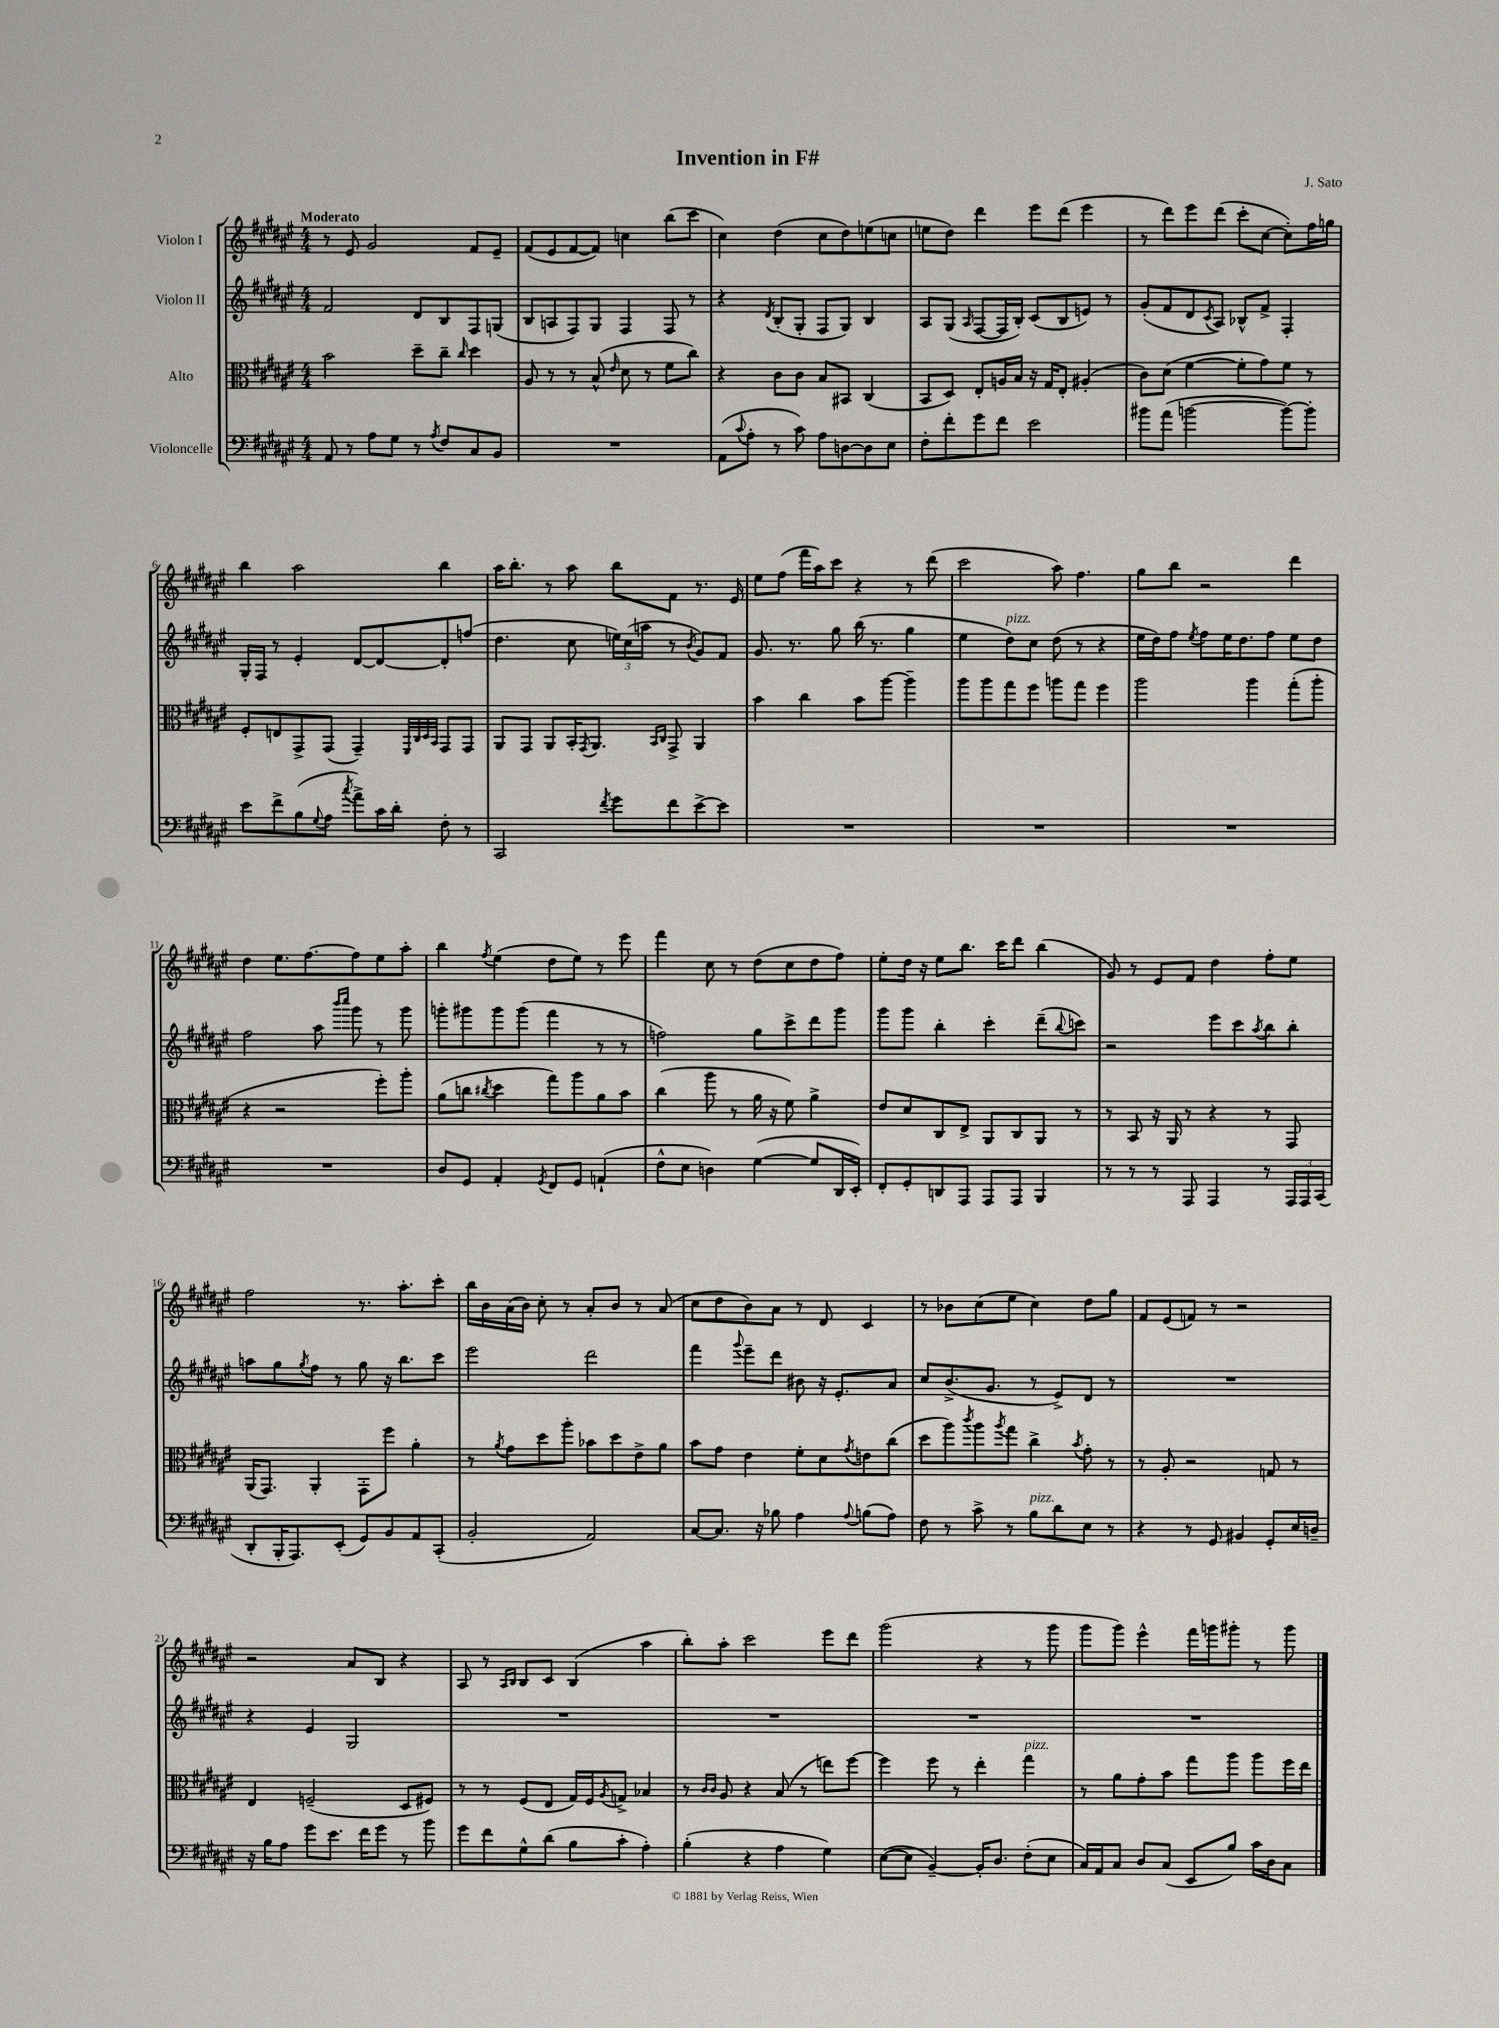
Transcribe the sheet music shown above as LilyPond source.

\header { title = "Invention in F#" composer = "J. Sato" }
<<
\new StaffGroup <<
\new Staff = "s0" \with { instrumentName = "Violon I" } {
    \clef treble \key fis \major \numericTimeSignature \time 4/4 \tempo "Moderato"
    r8 eis'8 gis'2 fis'8 eis'8-- |
    fis'8( eis'8 fis'8~ fis'8) c''4 b''8( cis'''8 |
    cis''4) dis''4( cis''8 dis''8) e''8( c''8 |
    e''8 dis''8) dis'''4 eis'''8 dis'''8( eis'''4 |
    r8 dis'''8) eis'''8 dis'''8( cis'''8-. cis''8~ cis''8-.) fis''16 g''16 |
    b''4 ais''2 b''4 |
    ais''16 b''8.-. r8 ais''8 b''8 fis'8 r8. eis'16 |
    eis''8 fis''8( fis'''16 ais''16) cis'''8 r4 r8 dis'''8( |
    cis'''2 ais''8) fis''4. |
    gis''8 b''8 r2 dis'''4 |
    dis''4 eis''8. fis''8.~ fis''8 eis''8 ais''8-. |
    b''4 \acciaccatura { fis''8 } eis''4( dis''8 eis''8) r8 eis'''8 |
    fis'''4 cis''8 r8 dis''8( cis''8 dis''8 fis''8) |
    eis''8-. dis''16 r16 eis''8 b''8. cis'''16 dis'''8 b''4( |
    gis'8) r8 eis'8 fis'8 dis''4 fis''8-. eis''8 |
    fis''2 r8. ais''8.-. cis'''8-. |
    b''16 b'16 ais'16( b'16) cis''8-. r8 ais'8-. b'8 r8 ais'8( |
    cis''8 dis''8 b'8) ais'8 r8 dis'8 cis'4 |
    r8 bes'8 cis''8( eis''8 cis''4) dis''8 gis''8 |
    fis'8 eis'8( f'8) r8 r2 |
    r2 ais'8 b8 r4 |
    ais8 r8 \grace { ais16 b16 } b8 cis'8 b4( ais''4 |
    b''8-.) ais''8-. cis'''2 eis'''8 dis'''8 |
    gis'''2( r4 r8 gis'''8 |
    gis'''8 gis'''8) eis'''4-^ fis'''16 g'''16 gis'''8-. r8 gis'''8 \bar "|." |
}
\new Staff = "s1" \with { instrumentName = "Violon II" } {
    \clef treble \key fis \major \numericTimeSignature \time 4/4
    fis'2 dis'8 b8 fis8 g8( |
    b8 a8 fis8) gis8 fis4 fis8 r8 |
    r4 \acciaccatura { dis'8 } b8-.( gis8-. fis8 gis8) b4 |
    ais8 gis8( \grace { ais16 } fis8~ fis16 b16-.) cis'8( b8 e'8) r8 |
    gis'8-.( fis'8 dis'8 \acciaccatura { cis'8 } ais8) bes8-^ fis'8-> fis4-. |
    gis16-. fis16 r8 eis'4-. dis'8~ dis'8~ dis'8-. f''8( |
    dis''4. cis''8 \tuplet 3/2 { e''16) cis''16( a''16 } r8 \acciaccatura { b'8 } gis'8) fis'8 |
    gis'8. r8. gis''8 b''16( r8. gis''4 |
    eis''4 dis''8^\markup { \italic "pizz." }) cis''8 dis''8( r8 r4 |
    eis''16 dis''16) fis''8 \acciaccatura { eis''8 } fis''8 eis''16 dis''8. fis''8 eis''8 dis''8 |
    fis''2 ais''8 \grace { b'''16 cis''''16 } gis'''8 r8 gis'''8 |
    g'''8-. gis'''8 gis'''8 gis'''8( fis'''4 r8 r8 |
    f''2) gis''8 cis'''8-> dis'''8 gis'''8 |
    gis'''8 gis'''8 b''4-. cis'''4-. dis'''8--( \appoggiatura { b''8 } c'''8) |
    r2 eis'''8 cis'''8 \acciaccatura { ais''8 } b''8 b''8-. |
    a''8 gis''8 \acciaccatura { gis''8 } fis''8 r8 gis''8 r16 b''8. cis'''8 |
    eis'''2 dis'''2 |
    fis'''4 \appoggiatura { gis'''8 } eis'''8-- dis'''8 bis'8 r16 eis'8.-. ais'8 |
    cis''8 b'8.->( gis'8. r8 eis'8->) dis'8 r8 |
    R1 |
    r4 eis'4 gis2 |
    R1 |
    R1 |
    R1 |
    R1 \bar "|." |
}
\new Staff = "s2" \with { instrumentName = "Alto" } {
    \clef alto \key fis \major \numericTimeSignature \time 4/4
    b'2 dis''8-- cis''8-- \grace { cis''16 } dis''4 |
    ais8 r8 r8 b8-^( \grace { eis'16 } dis'8 r8 fis'8 cis''8) |
    r4 cis'8 cis'8 b8 bis,8 cis4( |
    b,8 dis8) eis8-. a16 b16 r16 gis16 eis8-. ais4-.( |
    cis'8) dis'8( fis'4~ fis'8-. gis'8) fis'8 r8 |
    fis8-. e8 gis,8-> gis,8( gis,4--) \grace { fis,32 cis32 dis32 b,32 } gis,8 gis,8 |
    ais,8 gis,8 ais,8 b,16-. \acciaccatura { gis,8 } ais,8. \grace { b,16 cis16 } gis,8-> ais,4 |
    b'4 cis''4 b'8 ais''8~ ais''4-- |
    ais''8 ais''8 gis''8 fis''8 a''8 gis''8 fis''4 |
    ais''2 ais''4 gis''8-.( ais''8-. |
    r4 r2 fis''8-.) ais''8-. |
    ais'8( c''8 \acciaccatura { cis''8 } dis''4 gis''8) ais''8 ais'8 b'8 |
    cis''4( ais''8 r8 ais'16 r16 fis'8) ais'4-> |
    eis'8 dis'8 cis8 eis8-> ais,8 cis8 ais,8 r8 |
    r8 b,8 r16 ais,16 r8 r4 r8 gis,8 |
    ais,16( gis,8.) ais,4-. gis,8-. fis''8 ais'4-. |
    r8 \acciaccatura { ais'8 } gis'8 dis''8 ais''8-. bes'8 dis''8 eis'8-> ais'8 |
    b'8 gis'8 eis'4 fis'8-. dis'8 \acciaccatura { gis'8 } e'8 cis''8( |
    dis''8 ais''8) \acciaccatura { cis'''8 } ais''8 \acciaccatura { ais''8 } gis''8 cis''4-> \acciaccatura { b'8 } gis'8-. r8 |
    r8 ais8-. r2 g8 r8 |
    eis4 f2--( dis8 fis8) |
    r8 r8 fis8( eis8 gis16) fis16 \acciaccatura { ais8 } g8-> bes4 |
    r8 \grace { cis'16 cis'16 } ais8 r4 b8( r8 e''8) fis''8~ |
    fis''4 fis''8 r8 eis''4-. gis''4^\markup { \italic "pizz." } |
    r8 ais'8 gis'8-. b'8 gis''8 ais''8 ais''8 fis''16 eis''16 \bar "|." |
}
\new Staff = "s3" \with { instrumentName = "Violoncelle" } {
    \clef bass \key fis \major \numericTimeSignature \time 4/4
    ais,8 r8 ais8 gis8 r8 \acciaccatura { ais8 } fis8 cis8 b,8 |
    R1 |
    ais,8( \appoggiatura { cis'8 } ais8-. r8 cis'8) ais8 d8~ d8 eis8 |
    fis8-. fis'8-. gis'8 fis'8 eis'2 |
    bis'8 ais'8( b'2~ b'8~) b'8-. |
    eis'8 fis'8-> b8( \appoggiatura { gis8 } ais8 \acciaccatura { cis''8 } ais'8->) cis'16 dis'16-. fis8-. r8 |
    cis,2 \acciaccatura { fis'8 } gis'8 fis'8 eis'8~-> eis'8 |
    R1 |
    R1 |
    R1 |
    R1 |
    dis8 gis,8 ais,4-. \acciaccatura { gis,8 } fis,8 gis,8 a,4-!( |
    fis8-^ eis8 d4) gis4~( gis8 dis,16 eis,16-.) |
    fis,8-. gis,8-. d,8 ais,,8 ais,,8 ais,,8 b,,4 |
    r8 r8 r8 ais,,8 ais,,4 r8 \tuplet 3/2 { ais,,16 ais,,16 cis,16( } |
    dis,8-. b,,16-. ais,,8.) eis,8-.( gis,8) b,8 ais,8 cis,8-.( |
    b,2-. ais,2) |
    cis8~ cis8. r16 bes8 ais4 \appoggiatura { ais8 } b8( ais8) |
    fis8 r8 cis'8-> r8 b8^\markup { \italic "pizz." } dis'8 eis8 r8 |
    r4 r8 gis,8 bis,4 gis,8-. eis16 d16-- |
    r16 b16 ais8 gis'8 eis'8. fis'16 gis'8 r8 b'8 |
    gis'8 fis'8 gis8-^ dis'8( b8 cis'8-. ais4-.) |
    b4-.( r4 ais4 gis4) |
    eis8~( eis8 b,4~--) b,16-. dis8. fis8-.( eis8 |
    cis16) ais,16 cis8 dis8 cis8( eis,8 b8) cis'16 dis16 cis8 \bar "|." |
}
>>
>>
